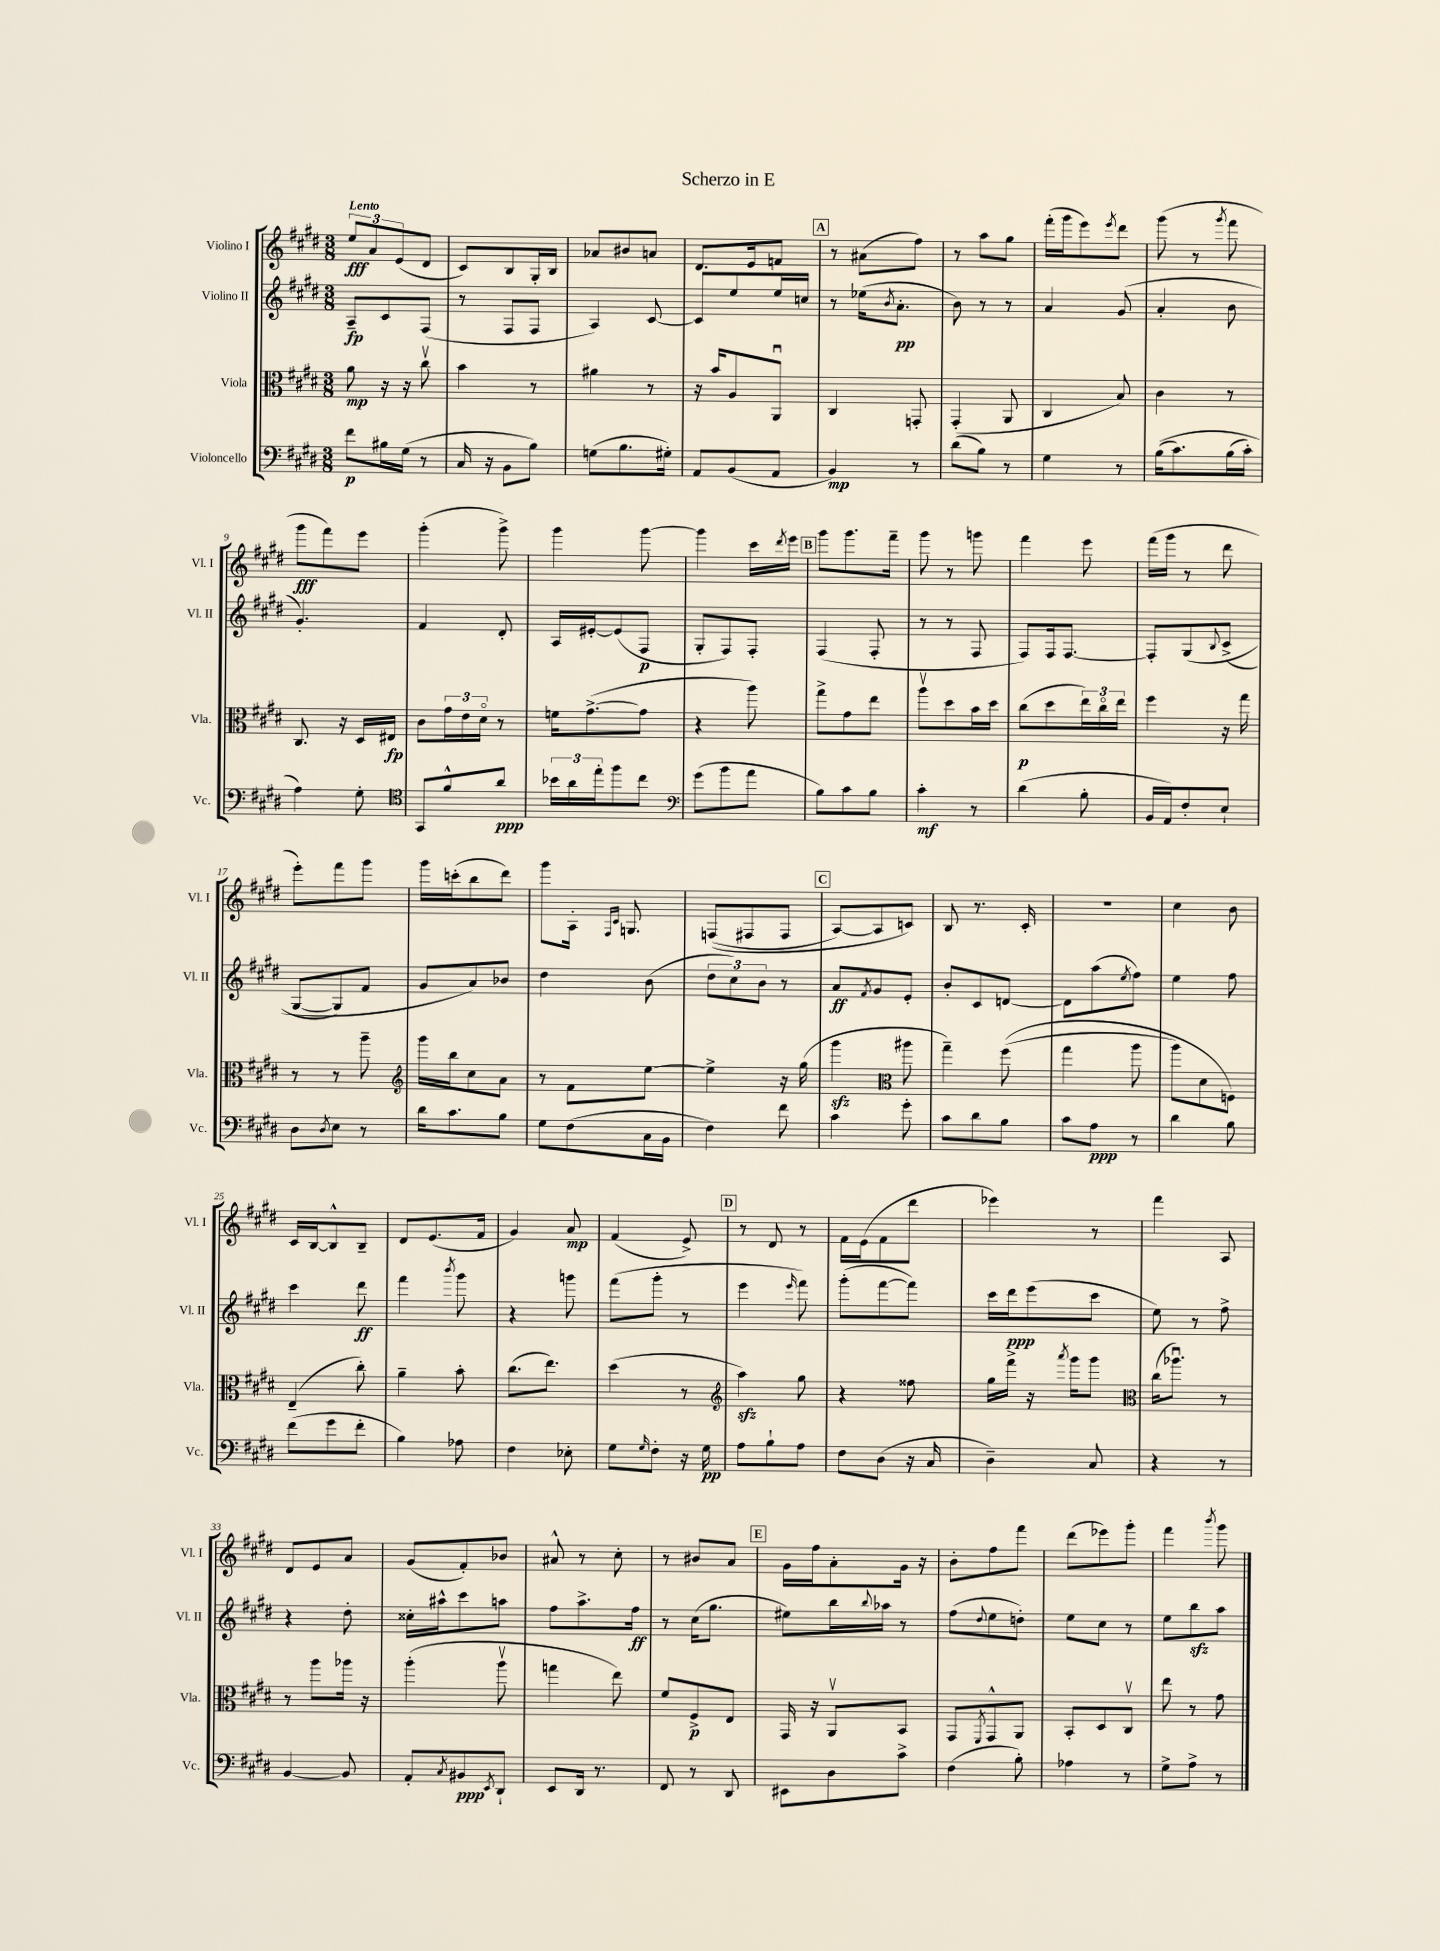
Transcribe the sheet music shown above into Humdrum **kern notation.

**kern	**dynam	**kern	**dynam	**kern	**dynam	**kern	**dynam
*part4	*part4	*part3	*part3	*part2	*part2	*part1	*part1
*staff4	*staff4	*staff3	*staff3	*staff2	*staff2	*staff1	*staff1
*I"Violoncello	*	*I"Viola	*	*I"Violino II	*	*I"Violino I	*
*I'Vc.	*	*I'Vla.	*	*I'Vl. II	*	*I'Vl. I	*
*clefF4	*	*clefC3	*	*clefG2	*	*clefG2	*
*k[f#c#g#d#]	*	*k[f#c#g#d#]	*	*k[f#c#g#d#]	*	*k[f#c#g#d#]	*
*M3/8	*	*M3/8	*	*M3/8	*	*M3/8	*
=1	=1	=1	=1	=1	=1	=1	=1
!	!	!	!	!	!	!LO:TX:a:B:t=Lento	!
8f#\L	p	8a\	mp	8A~/L	fp	12ee/L	fff
.	.	.	.	.	.	12a/	.
16B#X\L	.	16r	.	8c#/	.	.	.
.	.	.	.	.	.	(12e/	.
(16G#\JJ	.	16r	.	.	.	.	.
8r	.	8cc#v\	.	(8F#/J	.	8d#/J	.
=2	=2	=2	=2	=2	=2	=2	=2
16C#/	.	4b\	.	8r	.	8c#/L)	.
16r	.	.	.	.	.	.	.
8BB\L	.	.	.	8F#/L	.	8B/	.
8B\J)	.	8r	.	8F#/J	.	16G#'/L	.
.	.	.	.	.	.	16B/JJ	.
=3	=3	=3	=3	=3	=3	=3	=3
(8Gn\L	.	4a#X\	.	4A/)	.	8a-X/L	.
8.B\	.	.	.	.	.	8b#X/	.
.	.	8r	.	[8c#/	.	8an/J	.
16G#X'\Jk)	.	.	.	.	.	.	.
=4	=4	=4	=4	=4	=4	=4	=4
8AA/L	.	16r	.	8c#/L]	.	8.d#/L	.
.	.	16b/KL	.	.	.	.	.
(8BB/	.	8A/	.	8ee/	.	.	.
.	.	.	.	.	.	16e/k	.
8AA/J	.	8AAu/J	.	16ee/L	.	8fn/J	.
.	.	.	.	16ccn/JJ	.	.	.
!!LO:REH:place=s1:t=A
=5	=5	=5	=5	=5	=5	=5	=5
4BB/)	mp	4C#/	.	8r	.	8r	.
.	.	.	.	(16ee-X\KL	.	(8a#X\L	.
.	.	.	.	8qb/	.	.	.
.	.	.	.	8.a'\J	pp	.	.
8r	.	8GGn'/	.	.	.	8ff#\J)	.
=6	=6	=6	=6	=6	=6	=6	=6
(8d#\L	.	(4GG#'/	.	8b\)	.	8r	.
8B\J)	.	.	.	8r	.	8aa\L	.
8r	.	8AA/	.	8r	.	8gg#\J	.
=7	=7	=7	=7	=7	=7	=7	=7
4G#\	.	4C#/	.	4a/	.	(16fff#'\LL	.
.	.	.	.	.	.	16ggg#\J	.
.	.	.	.	.	.	8eee\)	.
.	.	.	.	.	.	8qeee/	.
8r	.	8B/)	.	(8g#/	.	8ddd#\J	.
=8	=8	=8	=8	=8	=8	=8	=8
((16B\KL	.	4c#\	.	4a'/	.	(8ggg#\	.
8.c#\)	.	.	.	.	.	.	.
.	.	.	.	.	.	8r	.
.	.	.	.	.	.	8qggg#/	.
(16B\L	.	8r	.	8b\	.	8fff#\	.
16c#'\JJ)	.	.	.	.	.	.	.
!!LO:LB:g=z
=9	=9	=9	=9	=9	=9	=9	=9
4A\)	.	8.C#/	.	4.g#'/)	.	8ggg#\L	fff
.	.	.	.	.	.	8fff#\)	.
.	.	16r	.	.	.	.	.
8G#'\	.	16D#/LL	.	.	.	8eee\J	.
.	.	16E#X/JJ	fp	.	.	.	.
=10	=10	=10	=10	=10	=10	=10	=10
*clefC4	*	*	*	*	*	*	*
8GG#/L	.	8c#\L	.	4f#/	.	(4ggg#'\	.
8f#^^/	.	24g#\L	.	.	.	.	.
.	.	24e\	.	.	.	.	.
.	.	24d#\JJ	.	.	.	.	.
8a/J	ppp	8r	.	8d#'/	.	8ggg#^\)	.
=11	=11	=11	=11	=11	=11	=11	=11
24b-X\LL	.	16fn\KL	.	16A/LL	.	4ggg#\	.
24a\	.	.	.	.	.	.	.
.	.	([8.g#^\	.	[16e#X'/J	.	.	.
24ee'\J	.	.	.	.	.	.	.
8ff#\	.	.	.	(8e#/]	.	.	.
8cc#\J	.	8g#\J]	.	8F#/J	p	[8ggg#\	.
=12	=12	=12	=12	=12	=12	=12	=12
*clefF4	*	*	*	*	*	*	*
(8g#\L	.	4r	.	8G#'/L	.	4ggg#\]	.
8b\	.	.	.	8F#/)	.	.	.
8a\J	.	8aa\)	.	8F#'/J	.	16ccc#\LL	.
.	.	.	.	.	.	8qddd#/	.
.	.	.	.	.	.	16eee\JJ	.
!!LO:REH:place=s1:t=B
=13	=13	=13	=13	=13	=13	=13	=13
8B\L)	.	8gg#^\L	.	(4F#/	.	8ggg#\L	.
8c#\	.	8g#\	.	.	.	8.ggg#\	.
8B\J	.	8ee\J	.	8F#'/	.	.	.
.	.	.	.	.	.	16fff#~\Jk	.
=14	=14	=14	=14	=14	=14	=14	=14
4c#'\	mf	8aav\L	.	8r	.	8ggg#\	.
.	.	8dd#\	.	8r	.	8r	.
8r	.	16b\L	.	8F#/	.	8gggn\	.
.	.	16dd#\JJ	.	.	.	.	.
=15	=15	=15	=15	=15	=15	=15	=15
(4d#\	.	(8cc#\L	p	8F#/L)	.	4fff#\	.
.	.	8dd#\	.	16F#/k	.	.	.
.	.	.	.	[8.F#/J	.	.	.
8B'\	.	24ee\L)	.	.	.	8eee\	.
.	.	24cc#\	.	.	.	.	.
.	.	24ee\JJ	.	.	.	.	.
=16	=16	=16	=16	=16	=16	=16	=16
16BB/LL	.	4ff#\	.	8F#'/L]	.	(16fff#\LL	.
16AA/J)	.	.	.	.	.	16ggg#\JJ	.
8F#'/	.	.	.	(8G#/	.	8r	.
.	.	.	.	8qqB/	.	.	.
8E`/J	.	16r	.	(8c#^/J	.	8ddd#\	.
.	.	16gg#\	.	.	.	.	.
!!LO:LB:g=z
=17	=17	=17	=17	=17	=17	=17	=17
8D#\L	.	8r	.	[8G#/L	.	8eee'\L)	.
8qD#/	.	.	.	.	.	.	.
8E\J	.	8r	.	8G#/])	.	8fff#\	.
8r	.	8aa~\	.	8f#/J	.	8ggg#\J	.
=18	=18	=18	=18	=18	=18	=18	=18
*	*	*clefG2	*	*	*	*	*
16d#\KL	.	16ggg#\LL	.	8g#/L	.	16ggg#\LL	.
8.c#\	.	16bb\J	.	.	.	(16cccn'\J	.
.	.	8cc#\	.	8a/)	.	8bb\	.
8B\J	.	8a\J	.	8b-X/J	.	8ddd#\J)	.
=19	=19	=19	=19	=19	=19	=19	=19
8G#\L	.	8r	.	4dd#\	.	8ggg#\L	.
(8F#\	.	8f#\L	.	.	.	16A'\Jk	.
.	.	.	.	.	.	16qqF#/LL	.
.	.	.	.	.	.	16qqc#/JJ	.
.	.	.	.	.	.	8.Gn/	.
16C#\L	.	[8ee\J	.	(8b\	.	.	.
16BB\JJ	.	.	.	.	.	.	.
=20	=20	=20	=20	=20	=20	=20	=20
4F#\)	.	4ee^\]	.	12dd#\L	.	((8Fn/L	.
.	.	.	.	12cc#\)	.	.	.
.	.	.	.	.	.	8F#X/	.
.	.	.	.	12b\J	.	.	.
8f#\	.	16r	.	8r	.	8F#/J	.
.	.	(16gg#\	.	.	.	.	.
!!LO:REH:place=s1:t=C
=21	=21	=21	=21	=21	=21	=21	=21
4c#\	.	4ggg#zz\	.	8a/L	ff	[8A/L)	.
.	.	.	.	8qf#/	.	.	.
.	.	.	.	8g#/	.	8A/]	.
*	*	*clefC3	*	*	*	*	*
8g#'\	.	8aa#X\	.	8e'/J	.	8cn/J)	.
=22	=22	=22	=22	=22	=22	=22	=22
8c#\L	.	4gg#~\)	.	8b'/L	.	8B/	.
8d#\	.	.	.	8c#/	.	8.r	.
8B\J	.	((8ff#\	.	[8dn/J	.	.	.
.	.	.	.	.	.	16c#'/	.
=23	=23	=23	=23	=23	=23	=23	=23
8c#\L	.	4gg#\	.	8d\L]	.	4.r	.
8A\J	ppp	.	.	(8aa\	.	.	.
.	.	.	.	8qee/	.	.	.
8r	.	8aa\	.	8ff#\J)	.	.	.
=24	=24	=24	=24	=24	=24	=24	=24
4d#\	.	8aa\L)	.	4ee\	.	4cc#\	.
.	.	8d#\	.	.	.	.	.
8B\	.	8Fn\J)	.	8ff#\	.	8b\	.
!!LO:LB:g=z
=25	=25	=25	=25	=25	=25	=25	=25
(8f#\L	.	(4E~/	.	4ccc#\	.	16c#/LL	.
.	.	.	.	.	.	[16B/J	.
8g#\	.	.	.	.	.	8B^^/]	.
8f#'\J	.	8cc#'\)	.	8ddd#\	ff	8B~/J	.
=26	=26	=26	=26	=26	=26	=26	=26
4B\)	.	4a~\	.	4fff#\	.	8d#/L	.
.	.	.	.	.	.	(8.e/	.
.	.	.	.	8qbbb/	.	.	.
8A-X\	.	8b'\	.	8ggg#\	.	.	.
.	.	.	.	.	.	16f#/Jk	.
=27	=27	=27	=27	=27	=27	=27	=27
4F#\	.	(8.cc#\L	.	4r	.	4g#/)	.
.	.	8.ee\J)	.	.	.	.	.
8E-X'\	.	.	.	8gggn\	.	8a/	mp
=28	=28	=28	=28	=28	=28	=28	=28
8G#\L	.	(4dd#\	.	(8fff#\L	.	(4f#/	.
16qqG#/	.	.	.	.	.	.	.
8F#'\J	.	.	.	8ggg#'\J	.	.	.
16r	.	8r	.	8r	.	8e^/)	.
16G#\	pp	.	.	.	.	.	.
!!LO:REH:place=s1:t=D
=29	=29	=29	=29	=29	=29	=29	=29
*	*	*clefG2	*	*	*	*	*
8A\L	.	4aazz\)	.	4eee\	.	8r	.
8B`\	.	.	.	.	.	8d#/	.
.	.	.	.	16qqeee/	.	.	.
8A\J	.	8gg#\	.	8fff#\)	.	8r	.
=30	=30	=30	=30	=30	=30	=30	=30
8F#\L	.	4r	.	(8ggg#'\L	.	16f#\LL	.
.	.	.	.	.	.	(16e\J	.
(8D#\J	.	.	.	[8fff#\	.	8f#\	.
16r	.	8ff##X\	.	8fff#\J])	.	8ddd#\J	.
16C#/	.	.	.	.	.	.	.
=31	=31	=31	=31	=31	=31	=31	=31
4D#~\)	.	16gg#\LL	.	16ccc#\LL	.	4eee-X\)	.
.	.	16fff#^\JJ	.	16ddd#\J	ppp	.	.
.	.	16r	.	(8eee\	.	.	.
.	.	8qaaa/	.	.	.	.	.
.	.	16ggg#\KL	.	.	.	.	.
8C#/	.	8ggg#\J	.	8ccc#\J	.	8r	.
=32	=32	=32	=32	=32	=32	=32	=32
*	*	*clefC3	*	*	*	*	*
4r	.	(16cc#\KL	.	8ee\)	.	4fff#\	.
.	.	8.aa-Xu\J)	.	.	.	.	.
.	.	.	.	8r	.	.	.
8r	.	8r	.	8ff#^\	.	8A/	.
!!LO:LB:g=z
=33	=33	=33	=33	=33	=33	=33	=33
[4BB/	.	8r	.	4r	.	8d#/L	.
.	.	8aa\L	.	.	.	8e/	.
8BB/]	.	16aa-X\Jk	.	8dd#'\	.	8a/J	.
.	.	16r	.	.	.	.	.
=34	=34	=34	=34	=34	=34	=34	=34
8AA'/L	.	(4aa'\	.	16cc##X'\LL	.	(8g#/L	.
.	.	.	.	16aa#X^^\J	.	.	.
8qC#/	.	.	.	.	.	.	.
8BB#X/	ppp	.	.	8ccc#\	.	8f#'/)	.
8qEE/	.	.	.	.	.	.	.
8DD#`/J	.	8aav\	.	8aan\J	.	8b-X/J	.
=35	=35	=35	=35	=35	=35	=35	=35
8EE/L	.	4ggn\	.	8ff#\L	.	8a#X^^/	.
16DD#/Jk	.	.	.	8.aa^\	.	8r	.
8.r	.	.	.	.	.	.	.
.	.	8ee\)	.	.	.	8cc#'\	.
.	.	.	.	16ff#\Jk	ff	.	.
=36	=36	=36	=36	=36	=36	=36	=36
8FF#/	.	8f#/L	.	8r	.	8r	.
8r	.	8F#^/	p	(16cc#\KL	.	8b#X/L	.
.	.	.	.	8.gg#\J	.	.	.
8DD#/	.	8E/J	.	.	.	8a/J	.
!!LO:REH:place=s1:t=E
=37	=37	=37	=37	=37	=37	=37	=37
8EE#X\L	.	16GG#/	.	8ee#X\L)	.	16g#\LL	.
.	.	16r	.	.	.	16ff#\J	.
8D#\	.	8AAv/L	.	16bb\L	.	8a'\	.
.	.	.	.	8qqbb/	.	.	.
.	.	.	.	16aa-X\JJ	.	.	.
8c#^\J	.	8BB/J	.	8r	.	16g#\Jk	.
.	.	.	.	.	.	16r	.
=38	=38	=38	=38	=38	=38	=38	=38
(4F#\	.	8GG#/L	.	(8ff#\L	.	8b'\L	.
.	.	8qFF#/	.	8qqdd#/	.	.	.
.	.	8GG#^^/	.	8ee\	.	8ff#\	.
8B'\)	.	8AA/J	.	8ddn'\J)	.	8fff#\J	.
=39	=39	=39	=39	=39	=39	=39	=39
4A-X\	.	8BB'/L	.	8ee\L	.	(8ddd#\L	.
.	.	8D#/	.	8cc#\J	.	8eee-X\)	.
8r	.	8C#v/J	.	8r	.	8ggg#'\J	.
=40	=40	=40	=40	=40	=40	=40	=40
8G#^\L	.	8ee\	.	8ee\L	.	4fff#\	.
8A^\J	.	8r	.	8bbzz\	.	.	.
.	.	.	.	.	.	8qbbb/	.
8r	.	8g#\	.	8aa\J	.	8ggg#\	.
==	==	==	==	==	==	==	==
*-	*-	*-	*-	*-	*-	*-	*-
